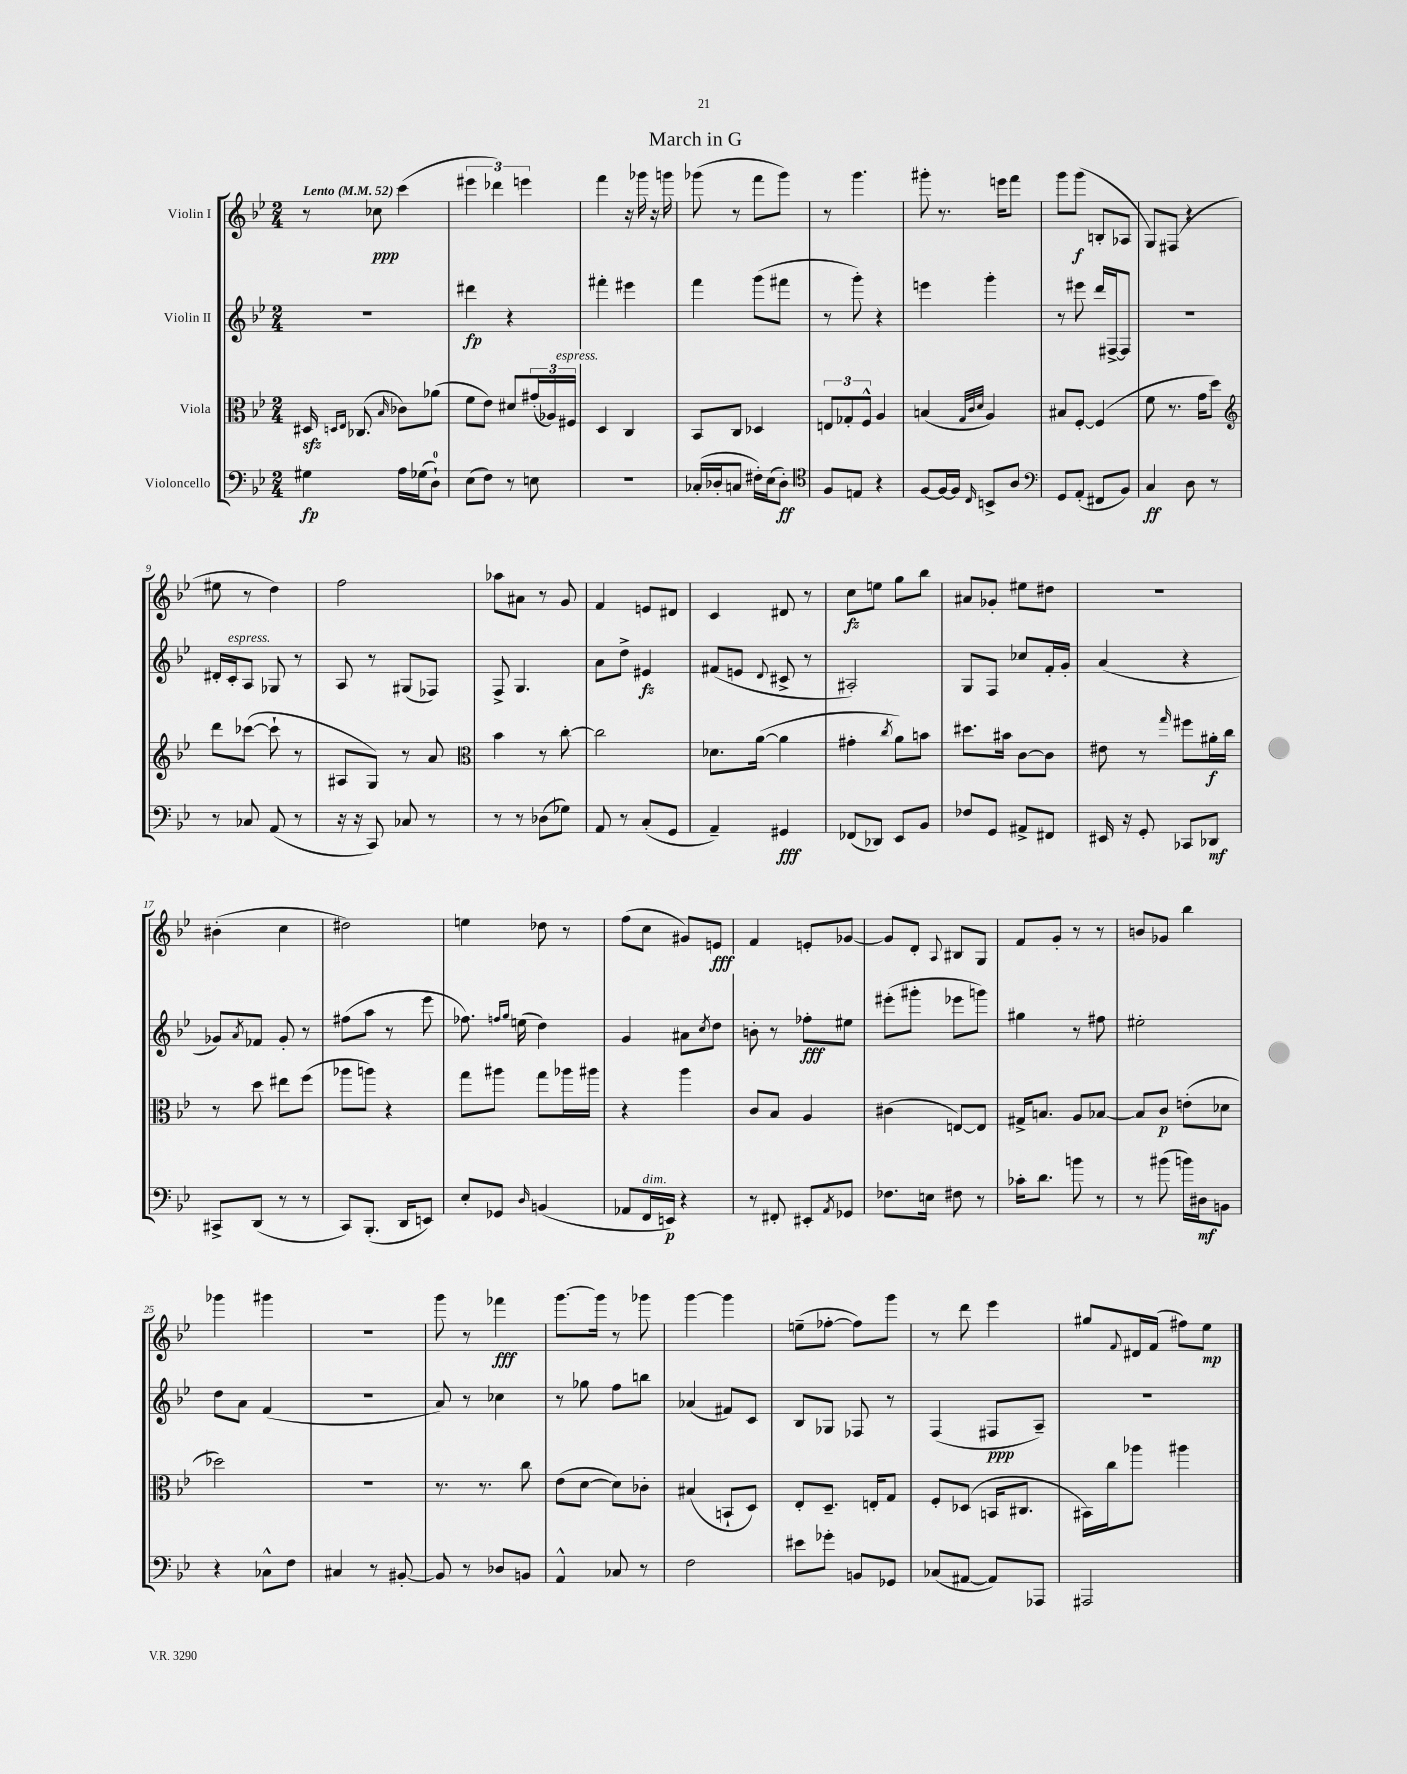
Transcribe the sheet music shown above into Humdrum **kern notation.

**kern	**kern	**kern	**kern
*staff4	*staff3	*staff2	*staff1
*clefF4	*clefC3	*clefG2	*clefG2
*k[b-e-]	*k[b-e-]	*k[b-e-]	*k[b-e-]
*M2/4	*M2/4	*M2/4	*M2/4
*MM52	*MM52	*MM52	*MM52
4G#	16D#	2r	8r
.	16qqD	.	.
.	16qqE-	.	.
.	(8.C-	.	.
.	.	.	8cc-
.	16qqB-	.	.
16A	8c-)	.	(4ccc
(16G-	.	.	.
8D`)	(8a-	.	.
=	=	=	=
(8E-	8f	4ddd#	6eee#
8F)	8e-)	.	.
.	.	.	6ddd-)
8r	8d#	4r	.
.	.	.	6eee
8E	(24g#'	.	.
.	24A-)	.	.
.	24F#	.	.
=	=	=	=
2r	4D	4fff#'	4fff
.	4C	4eee#	16r
.	.	.	16ggg-
.	.	.	16r
.	.	.	16ggg
=	=	=	=
(16C-'	8BB-	4fff	(8ggg-
16D-'	.	.	.
8C	8C	.	8r
16F#')	4D-	(8ggg	8fff
(16E-	.	.	.
8D-')	.	8fff#	8ggg-)
=	=	=	=
*clefC4	*	*	*
8F	12E	8r	8r
.	12G-'	.	.
8E	.	8ggg')	4.ggg
.	12F^^	.	.
4r	4A	4r	.
=	=	=	=
[8F	(4B	4eee	8ggg#'
16F_	.	.	8.r
16F]	.	.	.
.	32qqG	.	.
.	32qqc	.	.
16qqC	32qqd	.	.
8BB^	4A)	4ggg'	.
.	.	.	16eee
8A	.	.	8fff
=	=	=	=
*clefF4	*	*	*
8GG	8B#	8r	8ggg
(8AA'	[8F'	8eee#	(8ggg
8FF#	(4F]	16ddd	8B'
.	.	[16F#^	.
8BB-)	.	8F#]	8A-
=	=	=	=
4C	8f	2r	8G)
.	8.r	.	(8F#
8D	.	.	4r
.	16g	.	.
8r	8dd)	.	.
=	=	=	=
*	*clefG2	*	*
8r	8ddd	16d#'	8ee#
.	.	16c'	.
8C-	([8ccc-	8A	8r
(8AA	8ccc-`]	8G-	4dd)
8r	8r	8r	.
=	=	=	=
16r	8A#	8A	2ff
16r	.	.	.
8CC)	8G)	8r	.
8C-	8r	(8G#	.
8r	8a	8F-)	.
=	=	=	=
*	*clefC3	*	*
8r	4b-	8F^	8aa-
8r	.	4.G	8a#
(8D-	8r	.	8r
8G-)	[8cc'	.	8g
=	=	=	=
8AA	2cc]	8a	4f
8r	.	8dd^	.
(8C'	.	4e#	8e
8GG	.	.	8d#
=	=	=	=
4AA~)	8.d-	(8f#	4c
.	.	8e	.
.	([16a	.	.
.	.	8qqd	.
4GG#	4a]	8c#^	8d#
.	.	8r	8r
=	=	=	=
(8FF-	4g#'	2A#')	8cc
8DD-)	.	.	8ee
.	8qcc	.	.
8EE-	8a)	.	8gg
8BB-	8b	.	8bb-
=	=	=	=
8F-	8.dd#	8G	8a#
8GG	.	8F	8g-'
.	16b#	.	.
8AA#^	[8c	8cc-	8ee#
8FF#	8c]	16f'	8dd#
.	.	16g'	.
=	=	=	=
16EE#	8e#	(4a	2r
16r	.	.	.
8GG'	8r	.	.
.	16qqgg	.	.
8CC-	8ff#	4r	.
8DD-	16a#'	.	.
.	16cc	.	.
=	=	=	=
8CC#^	8r	8g-)	(4b#'
.	.	8qa	.
(8DD	8dd	8f-	.
8r	8ee#	8g-'	4cc
8r	(8ff	8r	.
=	=	=	=
8CC)	8aa-	(8ff#	2dd#)
(8.BBB-'	8aa)	8aa	.
.	4r	8r	.
16DD	.	.	.
8EE)	.	8eee-	.
=	=	=	=
8E-'	8gg	8.ff-)	4ee
8GG-	8aa#	.	.
.	.	16qqff	.
.	.	16qqgg	.
.	.	(16ee	.
16qqD	.	.	.
(4BB	8gg	4dd)	8dd-
.	16aa-	.	8r
.	16aa#	.	.
=	=	=	=
8AA-	4r	4g	(8ff
16FF	.	.	8cc
16EE)	.	.	.
4r	4aa	8a#	8g#)
.	.	8qcc	.
.	.	8dd	8e
=	=	=	=
8r	8c	8b'	4f
8FF#'	8B-	8r	.
8EE#'	4A	8ff-'	8e'
8qAA	.	.	.
8GG-	.	8ee#	[8g-
=	=	=	=
8.F-	(4c#	(8eee#'	8g-]
.	.	8ggg#'	8d'
16E	.	.	.
.	.	.	8qqA
8F#	[8E)	8eee-	8B#
8r	8E]	8ggg)	8G
=	=	=	=
16c-'	16G#^	4gg#	8f
8.d	8.B	.	.
.	.	.	8g'
8b	8A	8r	8r
8r	[8B-	8ff#	8r
=	=	=	=
8r	8B-]	2ee#'	8b
(8b#	8c	.	8g-
16b)	(8e'	.	4bb-
16D#	.	.	.
8BB	8d-	.	.
=	=	=	=
4r	2dd-)	8dd	4ggg-
.	.	8a	.
8C-^^	.	(4f	4ggg#
8F	.	.	.
=	=	=	=
4C#	2r	2r	2r
8r	.	.	.
[8BB#'	.	.	.
=	=	=	=
8BB#]	8.r	8a)	8ggg
8r	.	8r	8r
.	8.r	.	.
8D-	.	4cc-	4fff-
8BB	8cc	.	.
=	=	=	=
4AA^^	(8e-	8r	[8.ggg
.	[8d	8gg-	.
.	.	.	16ggg]
8C-	8d])	8ff	8r
8r	8c-'	8bb	8ggg-
=	=	=	=
2F	(4B#	(4a-	[4ggg
.	8BB`	8f#)	4ggg]
.	8D)	8c	.
=	=	=	=
8e#	8E-'	8B-	(8ee~
8g-'	8.D~	8G-	[8ff-'
8BB	.	8F-	8ff-])
.	16E'	.	.
8GG-	8G	8r	8ggg
=	=	=	=
(8C-	8F'	(4F	8r
[8AA#	(8D-	.	8ddd
8AA#])	16BB	8F#	4eee-
.	8.C#	.	.
8AAA-	.	8A~)	.
=	=	=	=
2AAA#	16BB#)	2r	8gg#
.	16cc	.	.
.	.	.	8qqf
.	8aa-	.	16d#
.	.	.	(16f
.	4aa#	.	8ff#)
.	.	.	8ee-
==	==	==	==
*-	*-	*-	*-
